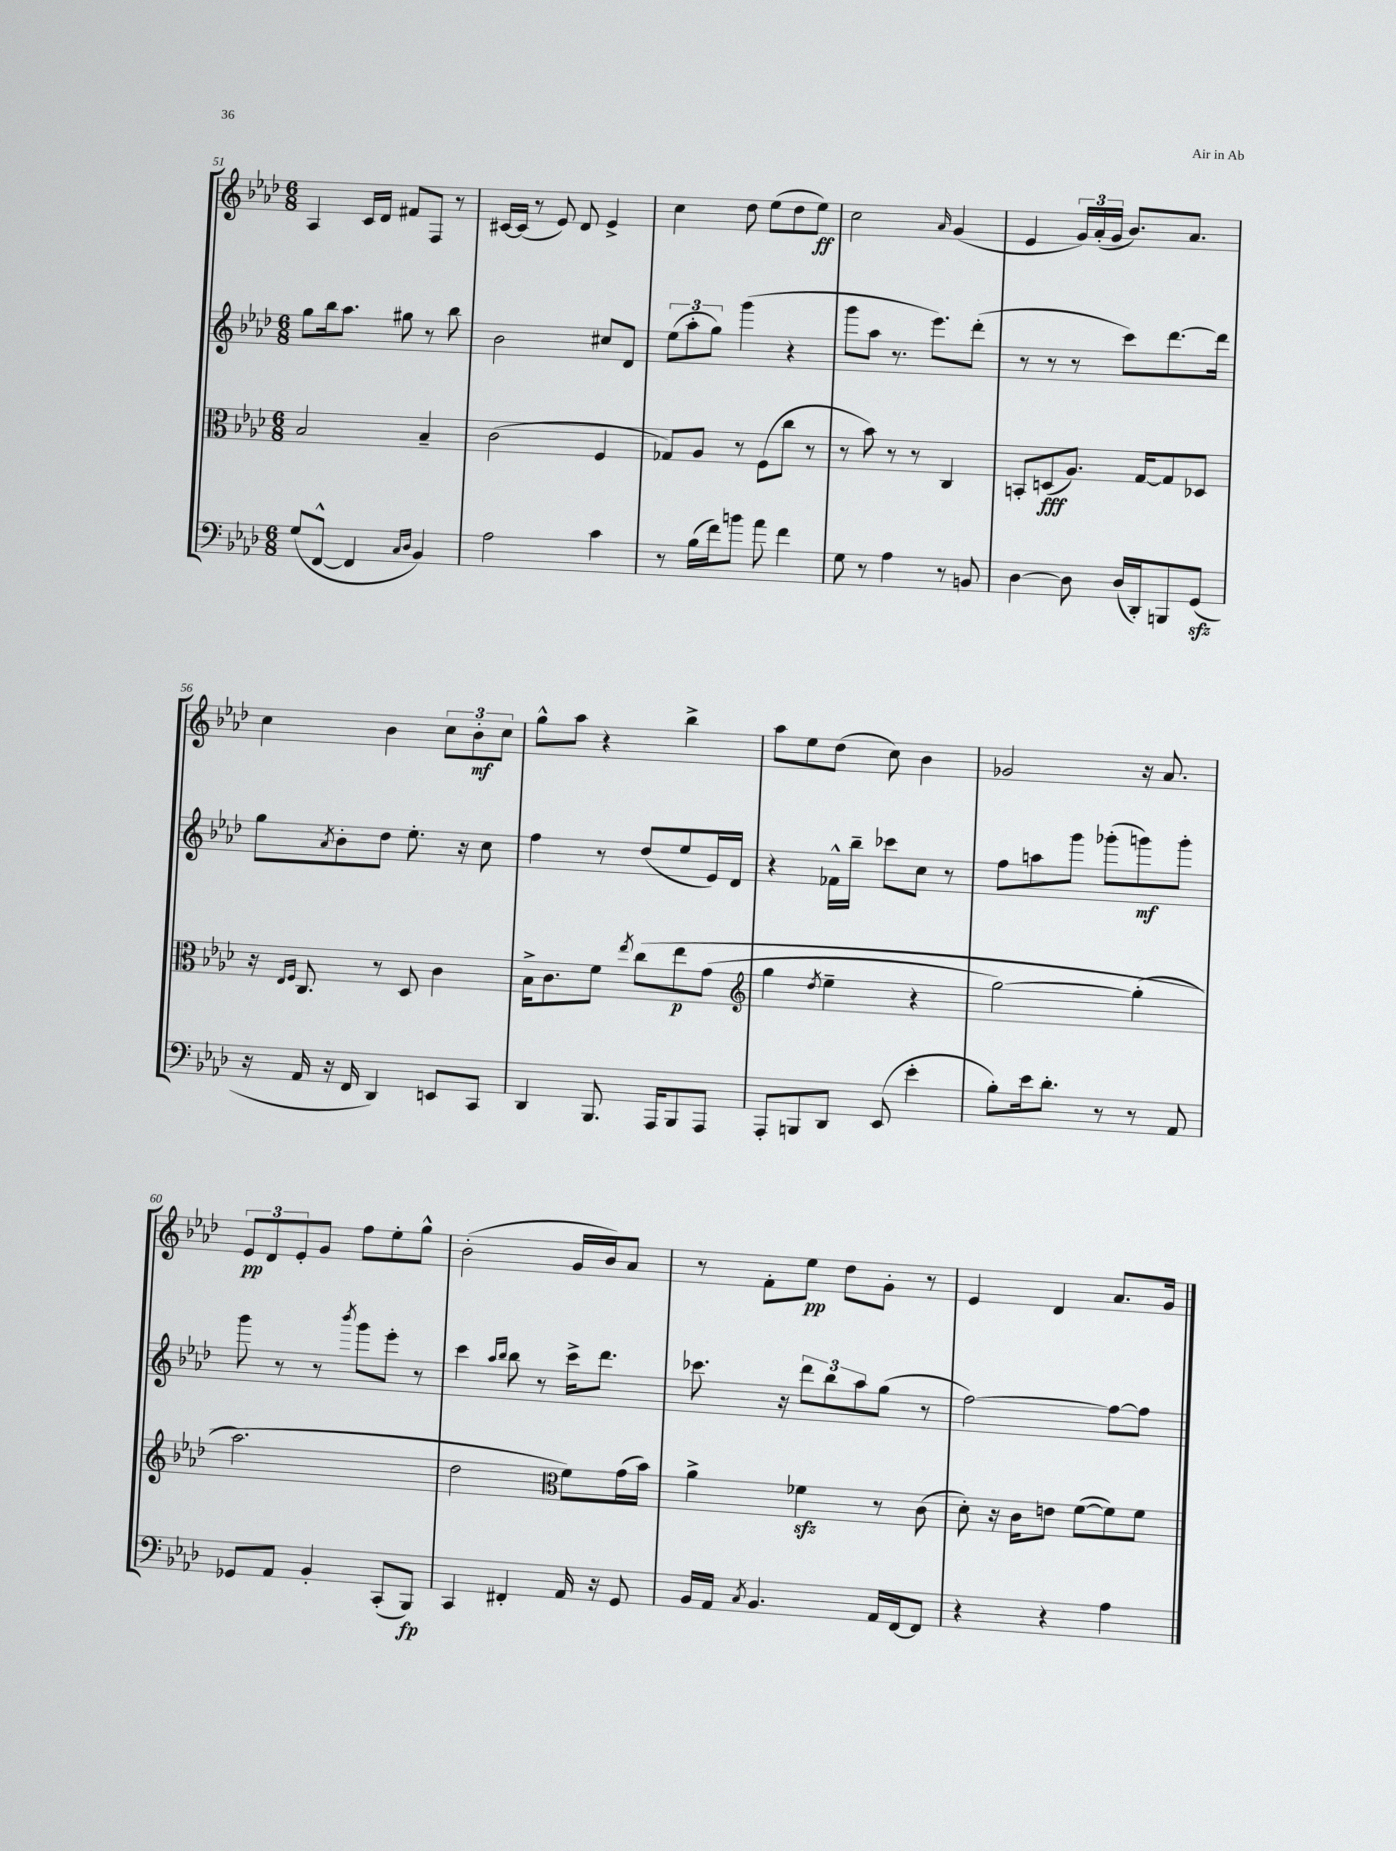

**kern	**kern	**kern	**kern
*staff4	*staff3	*staff2	*staff1
*clefF4	*clefC3	*clefG2	*clefG2
*k[b-e-a-d-]	*k[b-e-a-d-]	*k[b-e-a-d-]	*k[b-e-a-d-]
*M6/8	*M6/8	*M6/8	*M6/8
(8G	2B-	8gg	4A-
[8FF^^	.	16bb-	.
.	.	8.aa-	.
4FF]	.	.	16c
.	.	.	16d-
.	.	8gg#	8f#
16qqC	.	.	.
16qqD-	.	.	.
4BB-)	4B-~	8r	8F
.	.	8bb-	8r
=	=	=	=
2A-	(2c	2b-	[16c#
.	.	.	(16c#]
.	.	.	8r
.	.	.	8e-)
.	.	.	8d-
4c	4F	8cc#	4e-^
.	.	8d-	.
=	=	=	=
8r	8G-)	(12ee-	4cc
.	.	12aa-'	.
(16B-	8A-	.	.
.	.	12gg)	.
16f)	.	.	.
8b	8r	(4ggg	8dd-
8a-	(8F	.	(8ee-
4f	8cc	4r	8dd-
.	8r	.	8ee-)
=	=	=	=
8G	8r	8ggg	2cc
8r	8b-)	8aa-	.
4A-	8r	8.r	.
.	8r	.	.
.	.	8.eee-)	.
.	.	.	16qqa-
8r	4C	.	(4g
8BB	.	(8ddd-'	.
=	=	=	=
[4D-	8BB'	8r	4e-
.	(8D	8r	.
8D-]	8.A-)	8r	24g)
.	.	.	(24a-'
.	.	.	24g
(16D-	.	8ccc)	8.b-)
16DD-')	[16G	.	.
8BBB	8G]	[8.ddd-	.
.	.	.	8.a-
(8GG	8D-	.	.
.	.	16ddd-]	.
=	=	=	=
16r	16r	8gg	4cc
.	16qqE-	.	.
.	16qqF	.	.
16AA-	8.C	.	.
.	.	8qa-	.
16r	.	8b-'	.
16FF	.	.	.
4DD-)	8r	8dd-	4b-
.	8D-	8.ee-'	.
8EE	4c	.	12cc
.	.	16r	.
.	.	.	12b-'
8CC	.	8cc	.
.	.	.	12cc
=	=	=	=
4DD-	16B-^	4ff	8gg^^
.	8.c	.	.
.	.	.	8aa-
8.BBB-	8f	8r	4r
.	8qee-	.	.
.	&(8cc	(8dd-	.
16AAA-	.	.	.
8BBB-	8ee-	8ee-	4bb-^
8AAA-	(8g	16e-)	.
.	.	16d-	.
=	=	=	=
*	*clefG2	*	*
8AAA-'	4gg	4r	8aa-
8BBB	.	.	8ee-
.	8qdd-	.	.
8DD-	4ee-~	16f-^^	(8dd-
.	.	16bb-~	.
(8EE-	.	8ccc-	8cc)
4e-'	4r	8cc	4b-
.	.	8r	.
=	=	=	=
8B-')	[2gg)	8ff	2g-
16e-	.	8aa	.
8.d-'	.	.	.
.	.	8ggg	.
8r	.	(8ggg-'	.
8r	(4gg']	8ggg)	16r
.	.	.	8.a-
8AA-	.	8ggg'	.
=	=	=	=
8GG-	2.aa-&)	8ggg	12e-
.	.	.	12d-
8AA-	.	8r	.
.	.	.	12e-'
4BB-'	.	8r	8g
.	.	8qbbb-	.
.	.	8ggg	8ff
(8CC'	.	8eee-'	8ee-'
8BBB-)	.	8r	8gg^^
=	=	=	=
4CC	2dd-	4ccc	(2b-'
.	.	16qqaa-	.
.	.	16qqbb-	.
4FF#'	.	8bb-	.
.	.	8r	.
*	*clefC3	*	*
16AA-	8f)	16ccc^	16g
16r	.	8.ddd-	16b-)
8GG	(16g	.	8a-
.	16b-)	.	.
=	=	=	=
16BB-	4a-^	8.ccc-	8r
16AA-	.	.	.
8qC	.	.	.
4.BB-	.	.	8f'
.	.	16r	.
.	4f-	12ddd-	8ee-
.	.	12bb-	.
.	.	.	8dd-
.	.	12aa-	.
16AA-	8r	(8gg	8g'
[16FF	.	.	.
8FF]	(8c	8r	8r
=	=	=	=
4r	8d-')	[2ff)	4e-
.	16r	.	.
.	16c	.	.
4r	8e	.	4d-
.	([8f	.	.
4A-	8f])	8ff_	8.a-
.	8f	8ff]	.
.	.	.	16g
==	==	==	==
*-	*-	*-	*-
